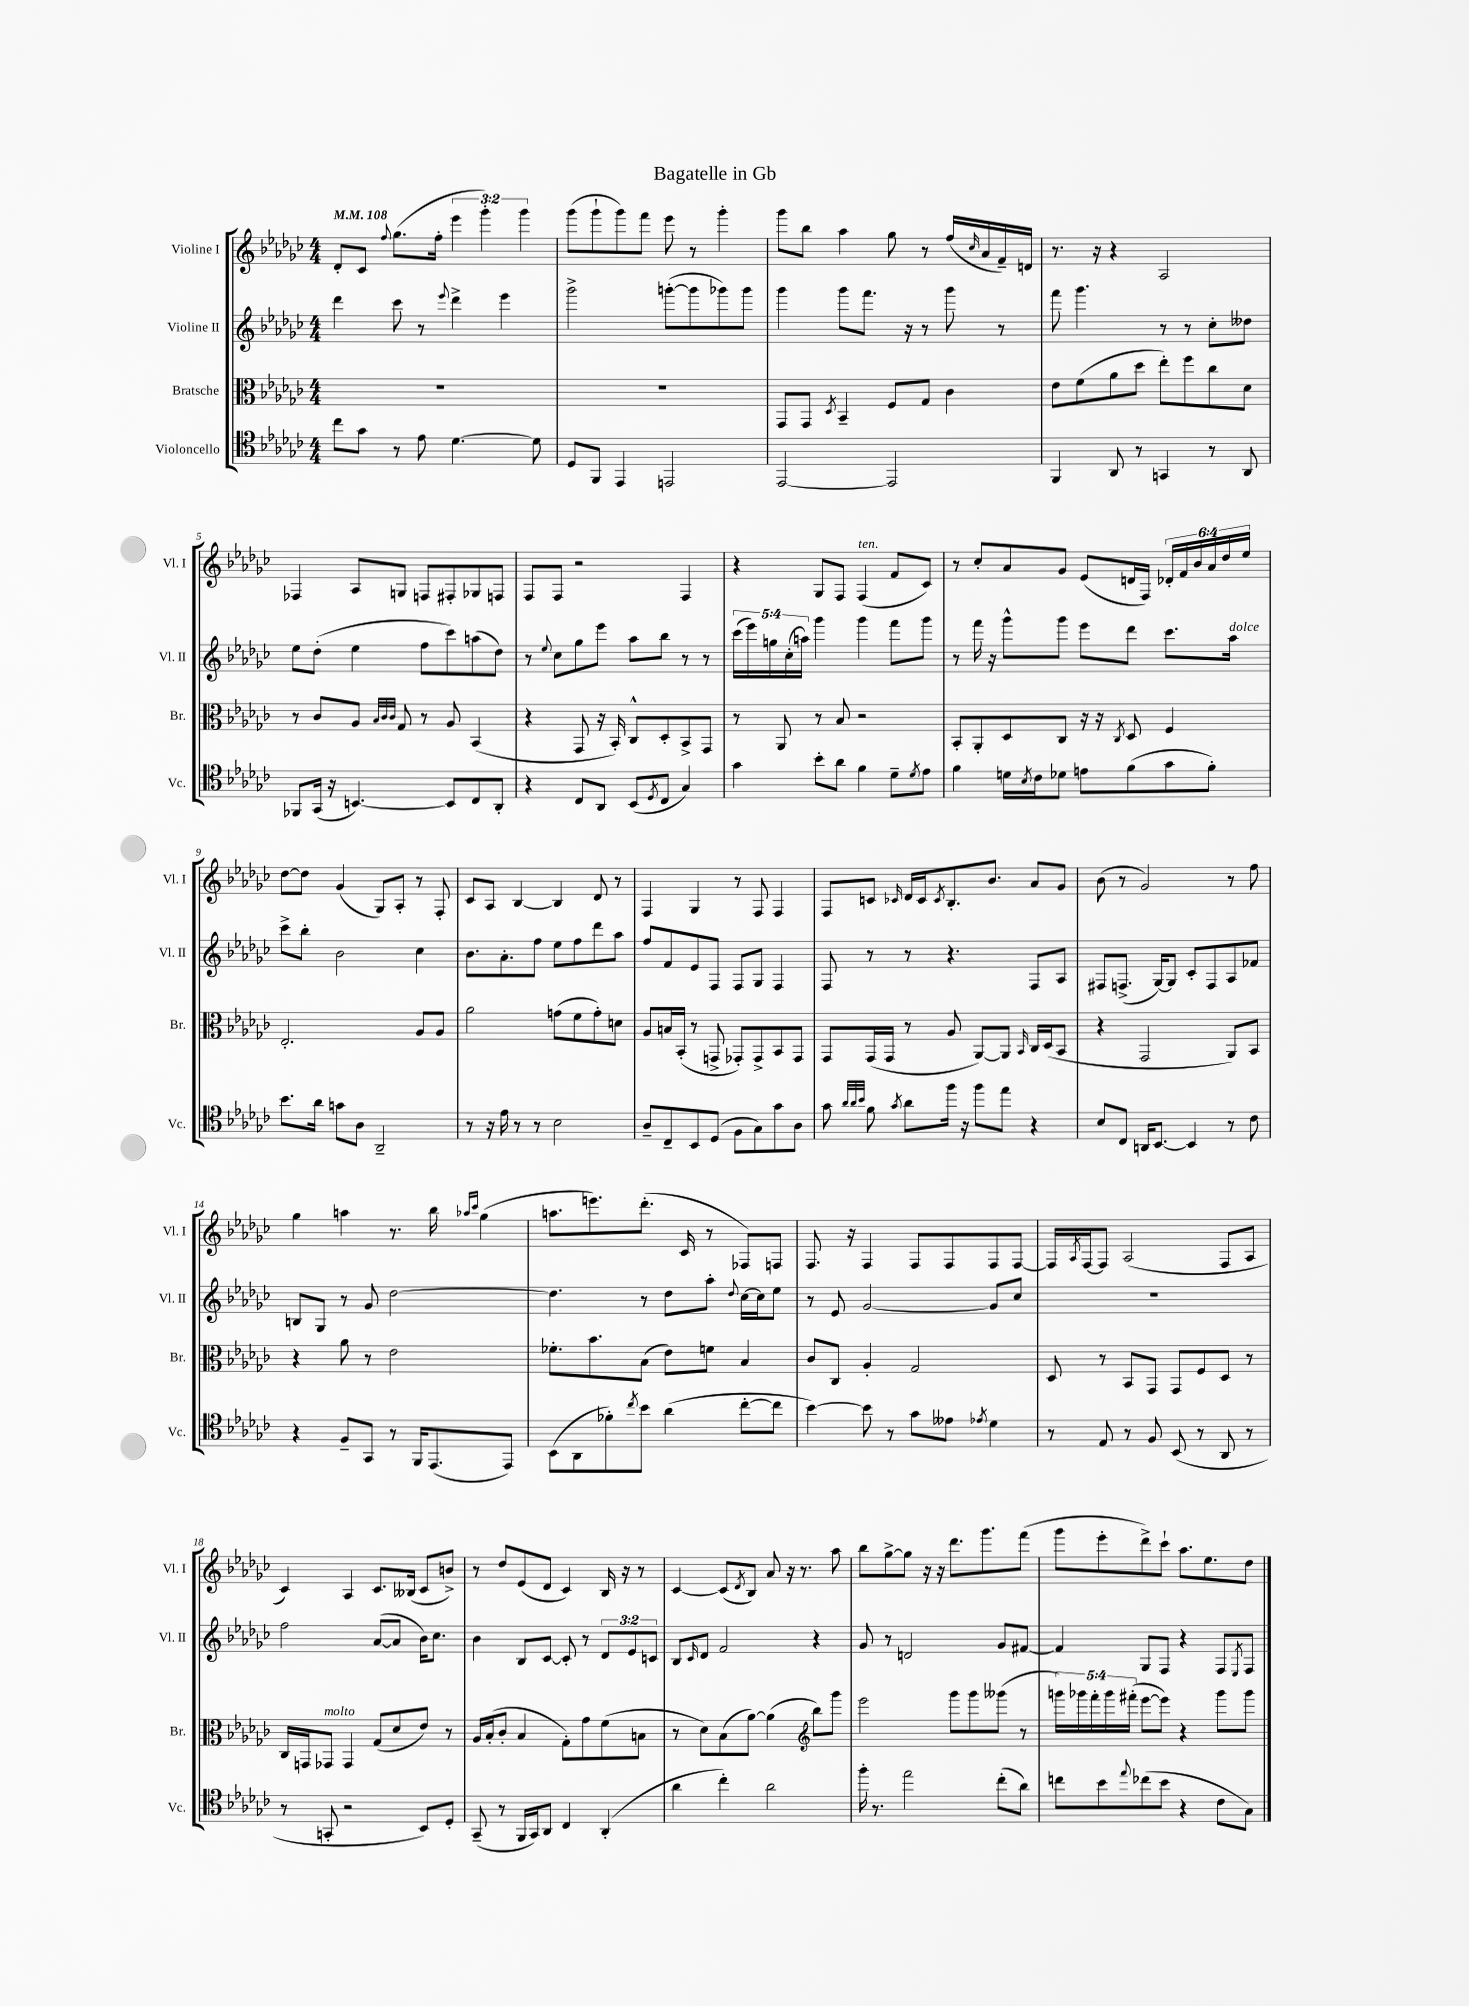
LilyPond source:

\header { title = "Bagatelle in Gb" }
<<
\new StaffGroup <<
\new Staff = "s0" \with { instrumentName = "Violine I" shortInstrumentName = "Vl. I" } {
    \clef treble \key ges \major \numericTimeSignature \time 4/4 \override Staff.TupletNumber.text = #tuplet-number::calc-fraction-text \tempo 4 = 108
    des'8-. ces'8 \appoggiatura { f''8 } ges''8.( f''16-. \tuplet 3/2 { ees'''4 ges'''4-.) ges'''4 } |
    ges'''8( ges'''8-! ges'''8) f'''8 ees'''8 r8 ges'''4-. |
    ges'''8 bes''8 aes''4 ges''8 r8 f''16( \grace { ces''16 } aes'16 f'16--) d'16 |
    r8. r16 r4 aes2 |
    fes4 aes8 g8 f8 fis8-. ges8 f8 |
    f8 f8 r2 f4 |
    r4 ges8 f8 f4^\markup { \italic "ten." }( f'8 ces'8) |
    r8 ces''8-. aes'8 ges'8 ees'8( d'16 f16) \tuplet 6/4 { des'16-. f'16 bes'16 aes'16 des''16 ees''16 } |
    des''8~ des''8 ges'4( ges8) aes8-. r8 f8-. |
    ces'8 aes8 bes4~ bes4 des'8 r8 |
    f4 ges4 r8 f8 f4 |
    f8 c'8 \grace { ces'16 } des'16 ces'16 \acciaccatura { ces'8 } bes8.-. bes'8. aes'8 ges'8 |
    bes'8( r8 ges'2) r8 f''8 |
    ges''4 a''4 r8. bes''16 \grace { aes''16 ces'''16 } ges''4( |
    a''8. e'''8.) des'''8.-.( ces'16 r8 fes8) f8 |
    f8. r16 f4 f8 f8 f8 f8~ |
    f16 \acciaccatura { aes8 } f16~ f8 aes2( f8 aes8 |
    ces'4) aes4 ces'8. beses16( ces'8 b'8->) |
    r8 des''8 ees'8( des'8 ces'4) bes16 r16 r8 |
    ces'4~ ces'8( \acciaccatura { des'8 } bes8) aes'8 r16 r8. aes''8 |
    bes''8 ges''8~-> ges''8 r16 r16 des'''8. ges'''8. f'''8( |
    ges'''8 ees'''8-. des'''8->) ces'''8-! aes''8. ees''8. des''8 \bar "|." |
}
\new Staff = "s1" \with { instrumentName = "Violine II" shortInstrumentName = "Vl. II" } {
    \clef treble \key ges \major \numericTimeSignature \time 4/4 \override Staff.TupletNumber.text = #tuplet-number::calc-fraction-text
    des'''4 ces'''8 r8 \appoggiatura { ees'''8 } des'''4-> ees'''4 |
    ges'''2-> g'''8~-.( g'''8 ges'''8) ges'''8 |
    ges'''4 ges'''8 f'''8. r16 r8 ges'''8 r8 |
    f'''8 ges'''4. r8 r8 ces''8-. deses''8 |
    ees''8 des''8-.( ees''4 f''8 ces'''8) a''8( des''8) |
    r8 \appoggiatura { ees''8 } ces''8 ges''8 ees'''8 aes''8 bes''8 r8 r8 |
    \tuplet 5/4 { ces'''16( ees'''16) g''16 ces''16-.( a''16) } ges'''4 ges'''4 f'''8 ges'''8 |
    r8 f'''16 r16 ges'''8-^ ges'''8 ees'''8 des'''8 ces'''8. aes''16^\markup { \italic "dolce" } |
    ces'''8-> bes''8-. bes'2 ces''4 |
    bes'8. aes'8.-. f''8 ees''8 f''8 des'''8 aes''8 |
    f''8 f'8 ees'8 f8 f8 ges8 f4 |
    f8 r8 r8 r4. f8 aes8 |
    fis8 f8.->( ges16~) ges8 ces'8-. f8 aes8 fes'8 |
    b8 ges8 r8 ges'8 des''2~ |
    des''4. r8 des''8 aes''8-. \appoggiatura { des''8 } ces''16~ ces''16 ees''8 |
    r8 ees'8 ges'2~ ges'8 ces''8 |
    R1 |
    f''2 aes'8~( aes'8 bes'16) ces''8. |
    bes'4 bes8 ces'8~ ces'8-. r8 \tuplet 3/2 { des'8 ees'8 c'8 } |
    bes8 \grace { ces'16 } des'8 f'2 r4 |
    ges'8 r8 d'2 ges'8 fis'8~ |
    fis'4 ges8 f8 r4 f8 \acciaccatura { ees8 } f8 \bar "|." |
}
\new Staff = "s2" \with { instrumentName = "Bratsche" shortInstrumentName = "Br." } {
    \clef alto \key ges \major \numericTimeSignature \time 4/4 \override Staff.TupletNumber.text = #tuplet-number::calc-fraction-text
    R1 |
    R1 |
    ges,8 ges,8 \acciaccatura { des8 } bes,4-- f8 ges8 ces'4 |
    ees'8 f'8( aes'8 des''8 ees''8-.) f''8 ces''8 des'8 |
    r8 ces'8 aes8 \grace { bes32 ces'32 ces'32 } ges8 r8 aes8 bes,4( |
    r4 ges,8 r16 bes,16-.) ces8-^ des8-. bes,8-> ges,8 |
    r8 aes,8 r8 bes8 r2 |
    bes,8-. aes,8-. des8 ces8 r16 r16 \acciaccatura { ces8 } des8 f4 |
    ees2.-. aes8 aes8 |
    aes'2 g'8( f'8 g'8-.) d'8 |
    aes8 b16 bes,16-.( r8 g,8-> ges,8-.) ges,8-> bes,8 ges,8 |
    ges,8 ges,16( ges,16 r8 aes8 aes,8~) aes,8 \grace { bes,16 } ces16 des16( bes,8 |
    r4 ges,2 aes,8) bes,8 |
    r4 aes'8 r8 ees'2 |
    fes'8.-. bes'8. bes8( ees'8) f'8 bes4 |
    ces'8 ces8 aes4-. ges2 |
    des8 r8 bes,8 ges,8 ges,8 f8 des8 r8 |
    ces16 g,16 ges,8^\markup { \italic "molto" } ges,4 ges8( des'8 ees'8) r8 |
    aes16 bes16-.( ces'8-. bes4 ges8-.) ges'8 f'8( b8 |
    r8 des'8) bes8( aes'8~) aes'4( \clef treble bes''8) ges'''8 |
    ees'''2 ges'''8 ges'''8 geses'''8( r8 |
    \tuplet 5/4 { g'''16) ges'''16 f'''16-. ges'''16 fis'''16-.( } ees'''8~ ees'''8) r4 ges'''8 ges'''8 \bar "|." |
}
\new Staff = "s3" \with { instrumentName = "Violoncello" shortInstrumentName = "Vc." } {
    \clef tenor \key ges \major \numericTimeSignature \time 4/4
    ces''8 ges'8 r8 ees'8 des'4.~ des'8 |
    des8 f,8 ees,4 e,2 |
    ees,2~ ees,2 |
    f,4 aes,8 r8 g,4 r8 aes,8 |
    fes,8 ges,16( r16 b,4.~) b,8 ces8 aes,8-. |
    r4 ces8 aes,8 bes,8( \acciaccatura { des8 } ces8 ges4) |
    ges'4 bes'8-. aes'8 f'4 des'8-- \acciaccatura { des'8 } ees'8 |
    f'4 d'16 \acciaccatura { bes8 } ces'16 des'8 e'8 f'8( ges'8 f'8-.) |
    bes'8. aes'16 g'8 aes8 aes,2-- |
    r8 r16 ees'16 r8 r8 bes2 |
    aes8-- ces8-- bes,8 des8( f8 ges8) ges'8 aes8 |
    ges'8 \grace { aes'32 aes'32 bes'32 } f'8 \acciaccatura { ges'8 } aes'8 f''16 r16 f''8 ees''8 r4 |
    bes8 ces8 a,16 bes,8.~ bes,4 r8 ces'8 |
    r4 f8-- ges,8 r8 f,16 ees,8.( ees,8) |
    bes,8( aes,8 fes'8-.) \acciaccatura { ces''8 } bes'8 aes'4( ces''8~-. ces''8 |
    bes'4~) bes'8 r8 ges'8 eeses'8 \acciaccatura { ees'8 } des'4 |
    r8 ees8 r8 f8 bes,8( r8 aes,8 r8 |
    r8 g,8-. r2 bes,8) des8-. |
    ges,8--( r8 f,16 ges,16) aes,8 ces4 aes,4-.( |
    aes'4 ces''4-.) aes'2 |
    f''16-. r8. ees''2 ces''8-.( aes'8) |
    c''8 bes'8 \appoggiatura { ees''8 } ces''8( bes'8 r4 ces'8 ges8) \bar "|." |
}
>>
>>
